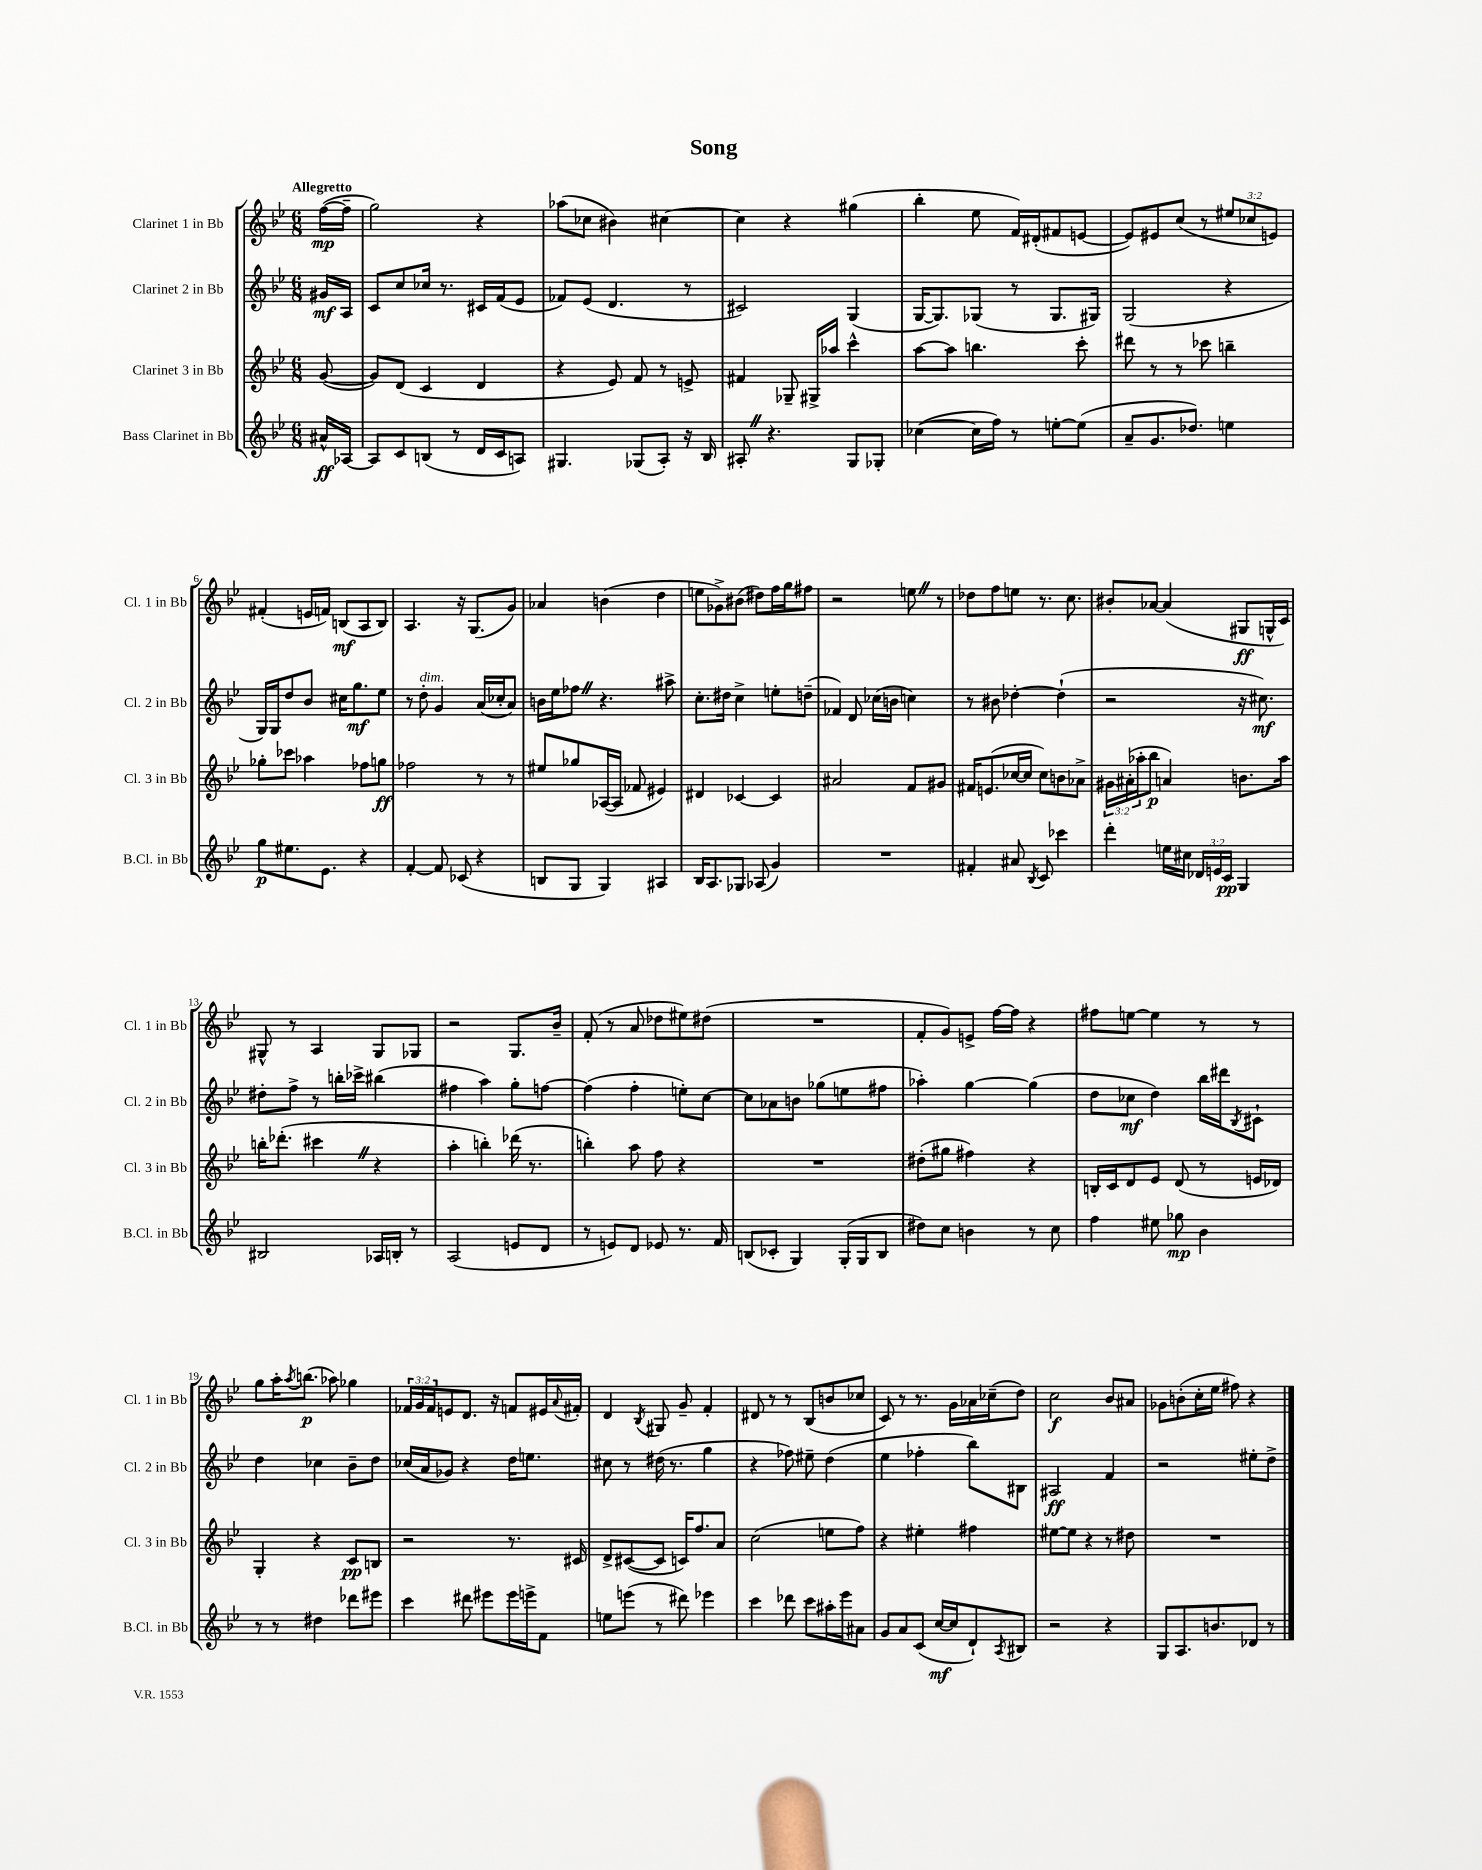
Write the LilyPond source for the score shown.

\header { title = "Song" }
<<
\new StaffGroup <<
\new Staff = "s0" \with { instrumentName = "Clarinet 1 in Bb" shortInstrumentName = "Cl. 1 in Bb" } {
    \clef treble \key bes \major \numericTimeSignature \time 6/8 \override Staff.TupletNumber.text = #tuplet-number::calc-fraction-text \partial 8 \tempo "Allegretto"
    f''16~\mp( f''16-- |
    g''2) r4 |
    aes''8( ces''8 bis'4) cis''4~ |
    cis''4 r4 gis''4( |
    bes''4-. ees''8 f'16) dis'16-.( fis'8 e'8~ |
    e'8) eis'8 c''8( r8 \tuplet 3/2 { eis''8 ces''8 e'8) } |
    fis'4-.( e'16 f'16) b8\mf( a8 b8) |
    a4. r16 g8.( g'8) |
    aes'4 b'4( d''4 |
    e''8 ges'8->) bis'8( dis''8) f''16 g''16 fis''8 |
    r2 e''8 \once \override BreathingSign.text = \markup { \musicglyph "scripts.caesura.straight" } \breathe r8 |
    des''8 f''8 e''8 r8. c''8. |
    bis'8-. aes'8~ aes'4( gis8\ff g16-^ c'16) |
    gis8-^ r8 a4 gis8 ges8 |
    r2 g8. bes'16-- |
    f'8-.( r8 a'8 des''8 eis''8) dis''8( |
    R2. |
    f'8-. g'8) e'8-> f''16~ f''16 r4 |
    fis''8 e''8~ e''4 r8 r8 |
    g''8 a''16-. \acciaccatura { a''8 } b''8.\p( aes''8) ges''4 |
    \tuplet 3/2 { fes'16 g'16 fes'16 } e'8 d'8. r16 f'8 eis'16 \appoggiatura { a'8 } fis'16-. |
    d'4 \acciaccatura { bes8 } gis8 g'8-- f'4-. |
    dis'8 r8 r8 bes8( b'8 ces''8 |
    c'8) r8 r8. g'16 aes'16 ces''16--( d''8) |
    c''2\f bes'8 ais'8 |
    ges'8 b'8-.( c''16-. ees''16 fis''8) r4 \bar "|." |
}
\new Staff = "s1" \with { instrumentName = "Clarinet 2 in Bb" shortInstrumentName = "Cl. 2 in Bb" } {
    \clef treble \key bes \major \numericTimeSignature \time 6/8 \partial 8
    gis'16\mf a16 |
    c'8 c''8 ces''16 r8. cis'16 f'16( ees'8 |
    fes'8) ees'8( d'4. r8 |
    cis'2) g4( |
    g16~ g8.) ges8( r8 ges8. gis16) |
    g2( r4 |
    g16) g16 d''8 bes'8 cis''16 g''8.\mf ees''8 |
    r8 d''8-.^\markup { \italic "dim." } g'4 a'16( ces''16-. a'8) |
    b'16 ees''16 fes''8 \once \override BreathingSign.text = \markup { \musicglyph "scripts.caesura.straight" } \breathe r4. ais''8-> |
    c''8.-. dis''16 c''4-> e''8-. d''8--( |
    fes'4) d'8 ces''16( b'16 c''4) |
    r8 bis'8 des''4~-. des''4-!( |
    r2 r16 cis''8.\mf) |
    dis''8-. f''8-> r8 b''16-. ces'''16-> bis''4( |
    fis''4 a''4) g''8-. f''8~ |
    f''4( f''4-. e''8-.) c''8~ |
    c''8 aes'8 b'8 ges''8( e''8 fis''8 |
    aes''4-.) g''4~ g''4( |
    d''8 ces''8\mf d''4) bes''16 dis'''16 \acciaccatura { bes8 } cis'8-! |
    d''4 ces''4 bes'8-- d''8 |
    ces''16( a'16 ges'8) r4 d''16 e''8. |
    cis''8 r8 dis''16( r8. g''4 |
    r4 fes''8) eis''8-- d''4( |
    ees''4 fes''4-. bes''8) bis8 |
    ais2\ff f'4 |
    r2 eis''8-. d''8-> \bar "|." |
}
\new Staff = "s2" \with { instrumentName = "Clarinet 3 in Bb" shortInstrumentName = "Cl. 3 in Bb" } {
    \clef treble \key bes \major \numericTimeSignature \time 6/8 \override Staff.TupletNumber.text = #tuplet-number::calc-fraction-text \partial 8
    g'8~( |
    g'8) d'8( c'4 d'4 |
    r4 ees'8) f'8 r8 e'8-> |
    fis'4 ges8-- gis16-> aes''16 c'''4-^ |
    a''8~ a''8 b''4. c'''8-. |
    dis'''8 r8 r8 ces'''8 b''4-- |
    ges''8-. ces'''8 aes''4 fes''8 g''8\ff |
    fes''2 r8 r8 |
    eis''8 ges''8 aes16~( aes16 fes'8 eis'4) |
    dis'4 ces'4~ ces'4 |
    ais'2 f'8 gis'8 |
    fis'16 e'8.( ces''16~ ces''16 ces''8) b'8 aes'8-> |
    \tuplet 3/2 { gis'16 ais'16-.( aes''16-. } bes''8\p a'4) b'8. aes''16 |
    b''16-. des'''8.-.( cis'''4 \once \override BreathingSign.text = \markup { \musicglyph "scripts.caesura.straight" } \breathe r4 |
    a''4-. b''4-.) des'''16( r8. |
    b''4-.) a''8 f''8 r4 |
    R2. |
    dis''8-.( gis''8 fis''4) r4 |
    b16-. c'16 d'8 ees'8 d'8( r8 e'16 des'16) |
    g4-. r4 c'8\pp b8 |
    r2 r8. cis'16 |
    d'8-> cis'8~( cis'8 c'16) f''8. a'8 |
    c''2( e''8 f''8) |
    r4 eis''4-. fis''4 |
    eis''8~ eis''8 r4 r8 dis''8 |
    R2. \bar "|." |
}
\new Staff = "s3" \with { instrumentName = "Bass Clarinet in Bb" shortInstrumentName = "B.Cl. in Bb" } {
    \clef treble \key bes \major \numericTimeSignature \time 6/8 \override Staff.TupletNumber.text = #tuplet-number::calc-fraction-text \partial 8
    ais'16-^\ff aes16~ |
    aes8 c'8 b8( r8 d'16 c'16 a8) |
    gis4. ges8( a8-.) r16 bes16 |
    ais8-. \once \override BreathingSign.text = \markup { \musicglyph "scripts.caesura.straight" } \breathe r4. g8 ges8-. |
    ces''4~( ces''16 f''16) r8 e''8~-. e''8( |
    a'8-- g'8. des''8.) e''4 |
    g''8\p eis''8. ees'8. r4 |
    f'4~-. f'8 ces'8( r4 |
    b8 g8 g4) ais4 |
    bes16 a8. ges8 aes8( g'4) |
    R2. |
    fis'4-. ais'8 \acciaccatura { bes8 } c'8 ces'''4 |
    d'''4-. e''16 cis''16 \tuplet 3/2 { des'16 e'16 c'16\pp } g4 |
    bis2 aes16 b16-. r8 |
    a2( e'8 d'8 |
    r8 e'8) d'8 ees'8 r8. f'16 |
    b8( ces'8-. g4) g16-.( g16 b8 |
    dis''8) c''8 b'4 r8 c''8 |
    f''4 eis''8 ges''8\mp bes'4 |
    r8 r8 dis''4 des'''8 eis'''8 |
    c'''4 dis'''8 eis'''8 eis'''16 e'''16-> f'8 |
    e''8 e'''8( r8 dis'''8) ees'''4 |
    c'''4 des'''8 c'''8 ais''16-. ees'''16 ais'8 |
    g'8 a'8 c'8( c''16~\mf c''16 d'8-!) \acciaccatura { a8 } bis8 |
    r2 r4 |
    g8 a8. b'8. des'8 r8 \bar "|." |
}
>>
>>
